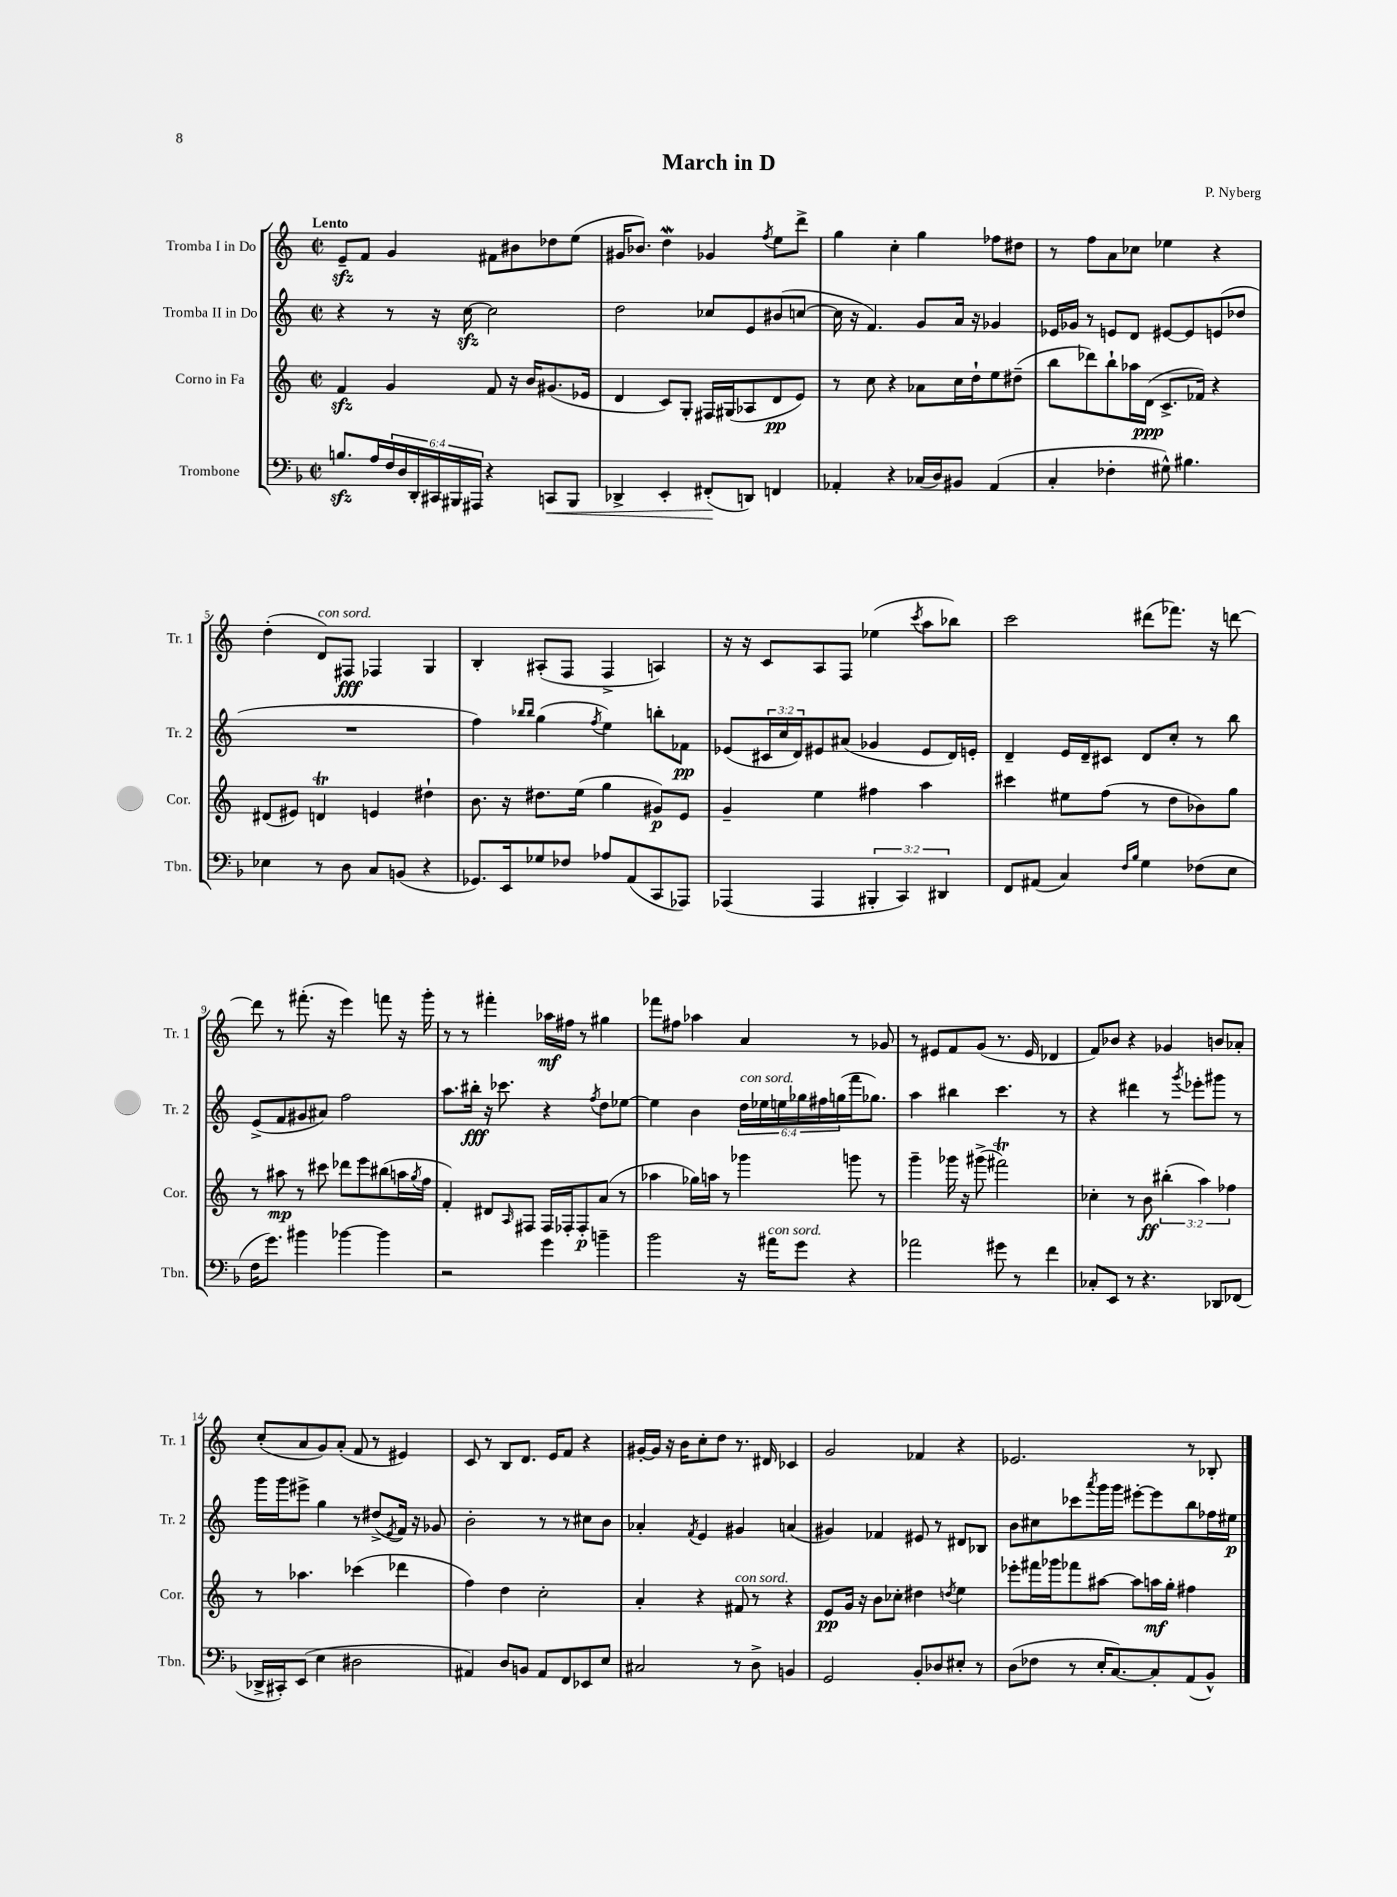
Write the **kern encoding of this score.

**kern	**kern	**kern	**kern
*staff4	*staff3	*staff2	*staff1
*clefF4	*clefG2	*clefG2	*clefG2
*k[b-]	*k[]	*k[]	*k[]
*M2/2	*M2/2	*M2/2	*M2/2
*met(c|)	*met(c|)	*met(c|)	*met(c|)
8.B	4f	4r	8e~
.	.	.	8f
16A	.	.	.
24F	4g	8r	4g
24D	.	.	.
24DD'	.	.	.
24CC#	.	16r	.
24BBB#	.	.	.
.	.	[16cc	.
24AAA#	.	.	.
4r	8f	2cc]	8f#
.	16r	.	8b#
.	16b	.	.
8CC	(8.g#	.	8dd-
8BBB#	.	.	(8ee
.	16e-	.	.
=	=	=	=
4DD-^	4d	2dd	16g#
.	.	.	8.b-)
4EE'	8c)	.	4dd
.	8G'	.	.
(8FF#'	16F#	8cc-	4g-
.	(16G#	.	.
8DD)	8A-	8e	.
.	.	.	8qff
4FF	8d	(8b#	8ee
.	8e)	[8cc	8ddd^
=	=	=	=
4AA-'	8r	16cc]	4gg
.	.	16r	.
.	8cc	4.f)	.
4r	4r	.	4cc'
(16C-	8a-	8g	4gg
16D)	.	.	.
8BB#	16cc	16a	.
.	16dd`	16r	.
(4AA-	8ee	4g-	8ff-
.	(8dd#~	.	8dd#
=	=	=	=
4C'	8bb	16e-	8r
.	.	16g-	.
.	8ddd-)	8r	8ff
4F-'	8bb`	8e	8a
.	16aa-	8d	8cc-
.	(16d	.	.
8G#^^)	8.c^	[8e#	4ee-
4.B#	.	8e#]	.
.	16f-)	.	.
.	4r	(8e	4r
.	.	8dd-	.
=	=	=	=
4E-	(8d#	1r	(4dd'
.	8e#)	.	.
8r	4d	.	8d)
8D	.	.	8F#
8C	4e	.	4F-
(8BB	.	.	.
4r	4dd#`	.	4G
=	=	=	=
8.GG-)	8.b	4ff)	4B'
16EE	16r	.	.
.	.	16qqbb-	.
.	.	16qqbb-	.
8G-	8.dd#	(4gg	(8A#'
8F-	.	.	8F
.	(16ee	.	.
.	.	8qff	.
8A-	4gg	4ee)	4F^
(8AA	.	.	.
8CC	8g#)	8bb'	4A)
8AAA-)	8e	8f-	.
=	=	=	=
(4AAA-	4g~	(8e-	16r
.	.	.	16r
.	.	24c#	8c
.	.	24cc	.
.	.	24d)	.
4AAA-	4ee	8e#	8A
.	.	(8a#	8F
6BBB#'	4ff#	4g-	(4ee-
6CC)	.	.	.
.	.	.	8qccc
.	4aa	8e#	8aa
6DD#	.	.	.
.	.	16d)	8bb-)
.	.	16e'	.
=	=	=	=
8FF	4ccc#	4d~	2ccc
(8AA#	.	.	.
4C)	8ee#	16e	.
.	.	16d~	.
.	(8ff	8c#	.
16qqF	.	.	.
16qqB-	.	.	.
4G	8r	8d	(8ddd#
.	8dd	8cc'	8.fff-)
(8F-	8b-)	8r	.
.	.	.	16r
8E	8gg	8bb	[8ddd
=	=	=	=
16F	8r	(8e^	8ddd]
8.g)	.	.	.
.	8aa#	8f	8r
4b#	8r	8g#	(8.fff#'
.	8ccc#	8a#)	.
.	.	.	16r
[4b-	8ddd-	2ff	4eee)
.	8eee	.	.
4b-]	(8bb#	.	8fff
.	16aa	.	16r
.	8qgg	.	.
.	16ff	.	16ggg'
=	=	=	=
2r	4f')	8.aa	8r
.	.	.	8r
.	.	16bb#'	.
.	8d#	16r	4fff#'
.	.	8.ccc-	.
.	16qqA	.	.
.	8F#	.	.
4g	16F#	4r	16aa-
.	16F-'	.	16ff#
.	8F-'	.	8r
.	.	8qff	.
4b~	(8a	8dd	4gg#
.	8r	[8ee-	.
=	=	=	=
2b-	4aa-	4ee-]	8fff-
.	.	.	8ff#
.	16gg-)	4b	4aa-
.	16aa	.	.
.	8r	.	.
16r	4ggg-	24dd	4a
.	.	24ee-	.
16a#	.	.	.
.	.	24ee	.
8g	.	24gg-	.
.	.	24ff#	.
.	.	(24gg	.
4r	8ggg	16fff	8r
.	.	8.gg-)	.
.	8r	.	8g-
=	=	=	=
2a-	4ggg~	4aa	8r
.	.	.	8e#
.	16ggg-	4bb#	8f
.	16r	.	.
.	(8ggg#^	.	(8g
8g#	2fff#)	4.ccc	8.r
8r	.	.	.
.	.	.	16e#
4f	.	.	4d-
.	.	8r	.
=	=	=	=
8C-'	4cc-'	4r	8f)
8EE	.	.	8b-
8r	8r	4ddd#	4r
4.r	8b	.	.
.	(6bb#'	8r	4g-
.	.	8qggg	.
.	.	8eee-'	.
.	6aa)	.	.
8DD-	.	8ggg#	8b
.	6ff-	.	.
(8FF-	.	8r	8a-'
=	=	=	=
16DD-^	8r	16ggg	(8cc'
16CC#')	.	16ggg	.
(8EE	4.aa-	8eee#^	8a
4E	.	4gg	8g)
.	.	.	(8a'
2D#	(4ccc-	8r	8f
.	.	(8dd#^	8r
.	.	8qe	.
.	4ddd-	16f)	4e#)
.	.	16r	.
.	.	8g-	.
=	=	=	=
4AA#)	4ff)	2b'	8c
.	.	.	8r
8D	4dd	.	8B
8BB	.	.	8.d
8AA#	2cc'	8r	.
.	.	.	16e
8FF	.	8r	8f
8EE-	.	8cc#	4r
8E	.	8b	.
=	=	=	=
2C#	4a'	4a-'	[16g#'
.	.	.	16g#]
.	.	.	16r
.	.	.	16b
.	.	8qf	.
.	4r	4e	8cc'
.	.	.	8dd
8r	8f#	4g#	8.r
8D^	8r	.	.
.	.	.	16d#
4BB	4r	(4a	4c-
=	=	=	=
2GG	8e	4g#)	2g
.	16g	.	.
.	16r	.	.
.	8b	4f-	.
.	8cc-'	.	.
8BB-'	4dd#	8e#	4f-
8D-	.	8r	.
.	8qdd	.	.
8E#'	4ee	8d#	4r
8r	.	8B-	.
=	=	=	=
(8D	8eee-'	8b	2.e-
8F-	16fff#	8cc#	.
.	16ggg-	.	.
8r	8fff-	8ccc-	.
.	.	8qaaa	.
16E'	[8aa#	16ggg	.
[8.C)	.	16ggg	.
.	8aa#]	[8eee#'	.
8C']	16aa	8eee#]	.
.	16gg'	.	.
(8AA	4ff#	8bb	8r
8BB-^^)	.	16ff-	8B-'
.	.	16ee#	.
==	==	==	==
*-	*-	*-	*-
